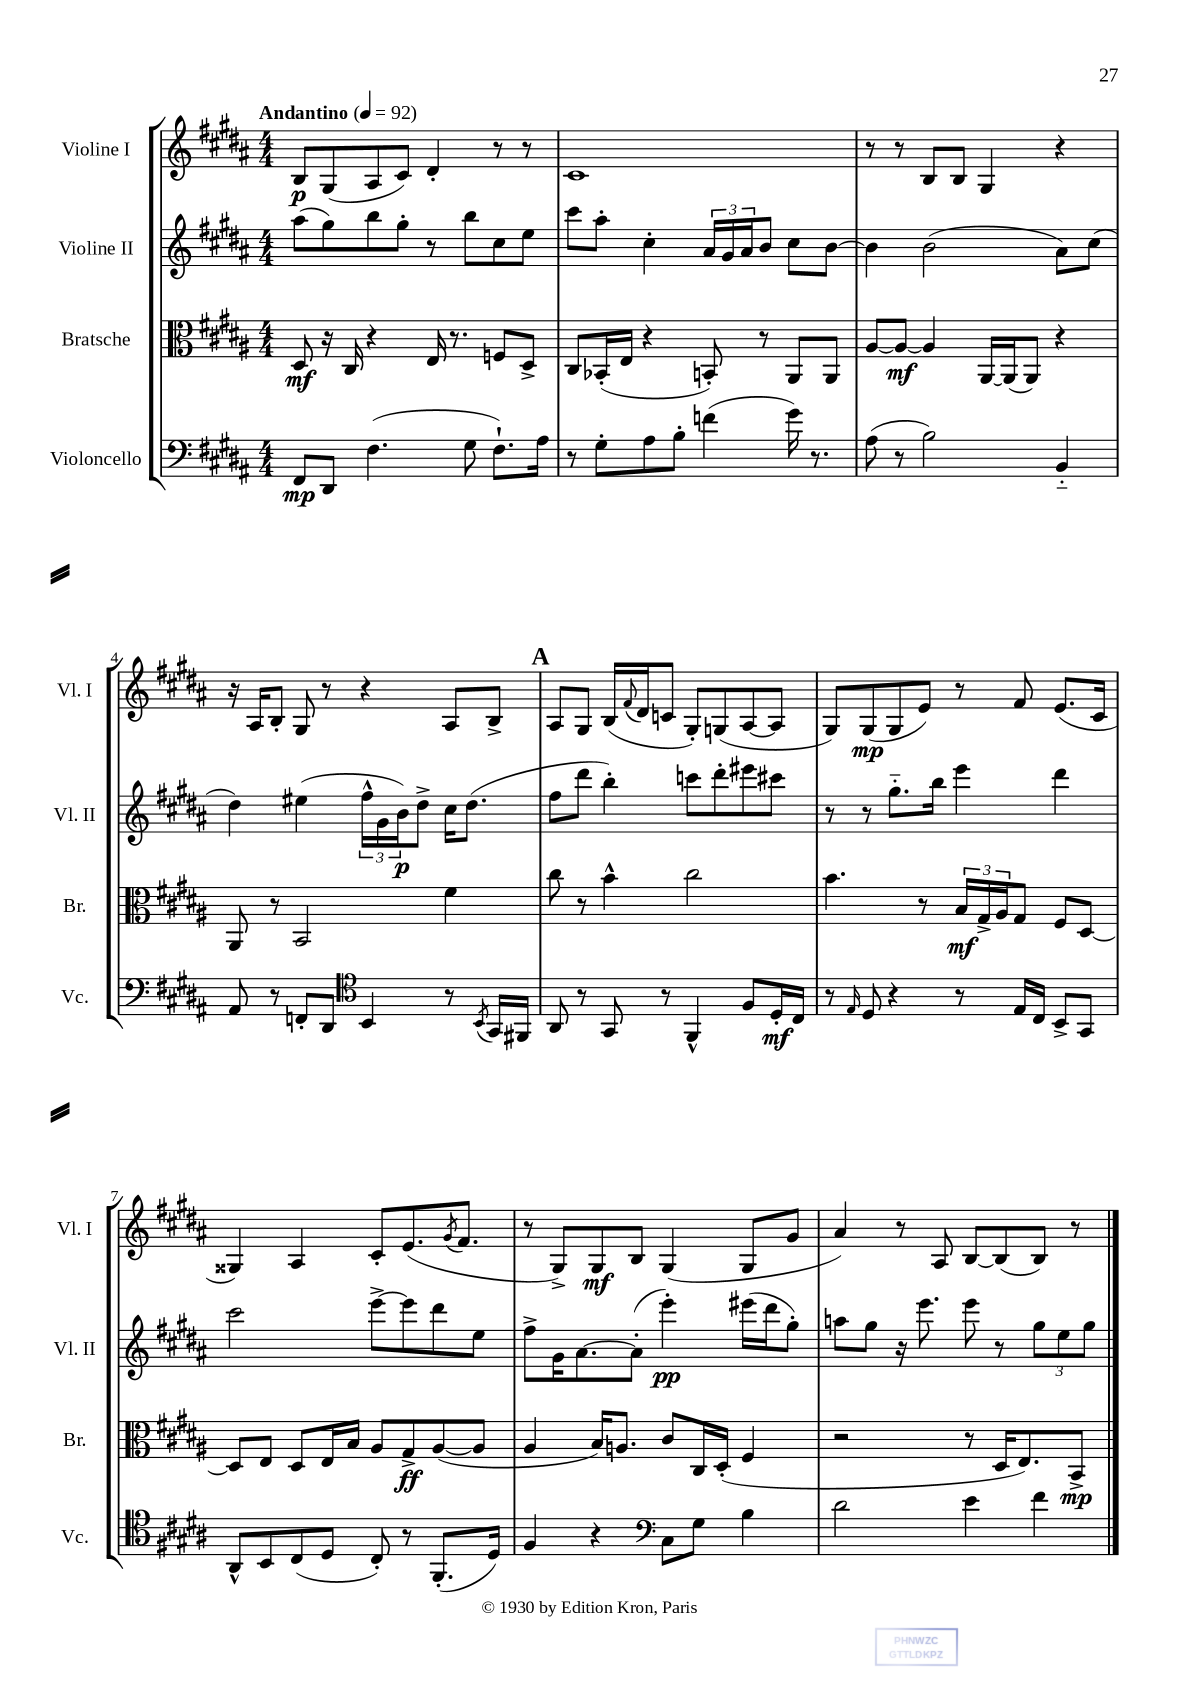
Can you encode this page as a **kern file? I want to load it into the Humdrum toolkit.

**kern	**dynam	**kern	**dynam	**kern	**dynam	**kern	**dynam
*part4	*part4	*part3	*part3	*part2	*part2	*part1	*part1
*staff4	*staff4	*staff3	*staff3	*staff2	*staff2	*staff1	*staff1
*I"Violoncello	*	*I"Bratsche	*	*I"Violine II	*	*I"Violine I	*
*I'Vc.	*	*I'Br.	*	*I'Vl. II	*	*I'Vl. I	*
*clefF4	*	*clefC3	*	*clefG2	*	*clefG2	*
*k[f#c#g#d#a#]	*	*k[f#c#g#d#a#]	*	*k[f#c#g#d#a#]	*	*k[f#c#g#d#a#]	*
*M4/4	*	*M4/4	*	*M4/4	*	*M4/4	*
*MM92	*	*MM92	*	*MM92	*	*MM92	*
=1	=1	=1	=1	=1	=1	=1	=1
!	!	!	!	!	!	!LO:TX:a:B:t=Andantino	!
8FF#/L	mp	8D#/	mf	(8aa#\L	.	8B/L	p
8DD#/J	.	16r	.	8gg#\)	.	(8G#/	.
.	.	16C#/	.	.	.	.	.
(4.F#\	.	4r	.	8bb\	.	8A#/	.
.	.	.	.	8gg#'\J	.	8c#/J)	.
.	.	16E/	.	8r	.	4d#'/	.
.	.	8.r	.	.	.	.	.
8G#\	.	.	.	8bb\L	.	.	.
8.F#`\L)	.	8Fn/L	.	8cc#\	.	8r	.
.	.	8D#^/J	.	8ee\J	.	8r	.
16A#\Jk	.	.	.	.	.	.	.
=2	=2	=2	=2	=2	=2	=2	=2
8r	.	8C#/L	.	8ccc#\L	.	1c#	.
8G#'\L	.	(16BB-X'/L	.	8aa#'\J	.	.	.
.	.	16E/JJ	.	.	.	.	.
8A#\	.	4r	.	4cc#'\	.	.	.
8B'\J	.	.	.	.	.	.	.
(4fn\	.	8BBn'/)	.	24a#/LL	.	.	.
.	.	.	.	24g#/	.	.	.
.	.	.	.	24a#/J	.	.	.
.	.	8r	.	8b/J	.	.	.
16g#\)	.	8AA#/L	.	8cc#\L	.	.	.
8.r	.	.	.	.	.	.	.
.	.	8AA#/J	.	[8b\J	.	.	.
=3	=3	=3	=3	=3	=3	=3	=3
(8A#\	.	[8A#/L	.	4b\]	.	8r	.
8r	.	8A#/J_	mf	.	.	8r	.
2B\)	.	4A#/]	.	(2b\	.	8B/L	.
.	.	.	.	.	.	8B/J	.
.	.	[16AA#/LL	.	.	.	4G#/	.
.	.	(16AA#/J]	.	.	.	.	.
.	.	8AA#/J)	.	.	.	.	.
4BB/	.	4r	.	8a#\L)	.	4r	.
.	.	.	.	(8cc#\J	.	.	.
!!LO:LB:g=z
=4	=4	=4	=4	=4	=4	=4	=4
8AA#/	.	8AA#/	.	4dd#\)	.	16r	.
.	.	.	.	.	.	16A#/KL	.
8r	.	8r	.	.	.	8B'/J	.
8FFn'/L	.	2BB/	.	(4ee#X\	.	8G#/	.
8DD#/J	.	.	.	.	.	8r	.
*clefC4	*	*	*	*	*	*	*
4BB/	.	.	.	24ff#^^\LL	.	4r	.
.	.	.	.	24g#\	.	.	.
.	.	.	.	24b\J)	p	.	.
.	.	.	.	8dd#^\J	.	.	.
8r	.	4f#\	.	16cc#\KL	.	8A#/L	.
.	.	.	.	(8.dd#\J	.	.	.
8qBB/	.	.	.	.	.	.	.
16GG#/LL	.	.	.	.	.	8B^/J	.
16FF#X/JJ	.	.	.	.	.	.	.
!!LO:REH:place=s1:t=A
=5	=5	=5	=5	=5	=5	=5	=5
8AA#/	.	8cc#\	.	8ff#\L	.	8A#/L	.
8r	.	8r	.	8ddd#\J	.	8G#/J	.
8GG#/	.	4b^^\	.	4bb'\)	.	(16B/LL	.
.	.	.	.	.	.	8qqf#/	.
.	.	.	.	.	.	16d#/J	.
8r	.	.	.	.	.	8cn/J	.
4FF#^^/	.	2cc#\	.	8cccn\L	.	8G#'/L)	.
.	.	.	.	8ddd#'\	.	(8Gn/	.
8F#/L	.	.	.	8eee#X\	.	[8A#/	.
16D#'/L	mf	.	.	8ccc#X\J	.	8A#/J]	.
16C#/JJ	.	.	.	.	.	.	.
=6	=6	=6	=6	=6	=6	=6	=6
8r	.	4.b\	.	8r	.	8G#/L)	.
16qqE/	.	.	.	.	.	.	.
8D#/	.	.	.	8r	.	(8G#/	mp
4r	.	.	.	8.gg#\L	.	8G#/	.
.	.	8r	.	.	.	8e/J)	.
.	.	.	.	16bb\Jk	.	.	.
8r	.	24B/LL	mf	4eee\	.	8r	.
.	.	24G#^/	.	.	.	.	.
.	.	24A#/J	.	.	.	.	.
16E/LL	.	8G#/J	.	.	.	8f#/	.
16C#/JJ	.	.	.	.	.	.	.
8BB^/L	.	8F#/L	.	4ddd#\	.	(8.e/L	.
8GG#/J	.	[8D#/J	.	.	.	.	.
.	.	.	.	.	.	16c#/Jk	.
!!LO:LB:g=z
=7	=7	=7	=7	=7	=7	=7	=7
8AA#^^/L	.	8D#/L]	.	2ccc#\	.	4G##X/)	.
8BB/	.	8E/J	.	.	.	.	.
(8C#/	.	8D#/L	.	.	.	4A#/	.
8D#/J	.	16E/L	.	.	.	.	.
.	.	16B/JJ	.	.	.	.	.
8C#'/)	.	8A#/L	.	[8eee^\L	.	8c#'/L	.
8r	.	8G#^/	ff	8eee\]	.	(8.e/	.
(8.FF#'/L	.	([8A#/	.	8ddd#\	.	.	.
.	.	.	.	.	.	8qg#/	.
.	.	.	.	.	.	8.f#/J	.
.	.	8A#/J]	.	8ee\J	.	.	.
16D#/Jk)	.	.	.	.	.	.	.
=8	=8	=8	=8	=8	=8	=8	=8
4F#/	.	4A#/	.	8ff#^\L	.	8r	.
.	.	.	.	16g#\K	.	8G#^/L)	.
.	.	.	.	[8.a#\	.	.	.
4r	.	16B/KL)	.	.	.	8G#/	mf
.	.	8.An/J	.	.	.	.	.
.	.	.	.	(8a#'\J]	.	8B/J	.
*clefF4	*	*	*	*	*	*	*
8C#\L	.	8c#/L	.	4eee'\)	pp	(4G#/	.
8G#\J	.	16C#/L	.	.	.	.	.
.	.	(16D#'/JJ	.	.	.	.	.
4B\	.	4F#/	.	(16eee#X\LL	.	8G#/L	.
.	.	.	.	16ddd#\J	.	.	.
.	.	.	.	8gg#'\J)	.	8g#/J	.
=9	=9	=9	=9	=9	=9	=9	=9
2d#\	.	2r	.	8aan\L	.	4a#/)	.
.	.	.	.	8gg#\J	.	.	.
.	.	.	.	16r	.	8r	.
.	.	.	.	8.eee\	.	.	.
.	.	.	.	.	.	8A#/	.
4e\	.	8r	.	8eee\	.	[8B/L	.
.	.	16D#/KL	.	8r	.	(8B/]	.
.	.	8.E/)	.	.	.	.	.
4f#\	.	.	.	12gg#\L	.	8B/J)	.
.	.	.	.	12ee\	.	.	.
.	.	8BB^/J	mp	.	.	8r	.
.	.	.	.	12gg#\J	.	.	.
==	==	==	==	==	==	==	==
*-	*-	*-	*-	*-	*-	*-	*-
